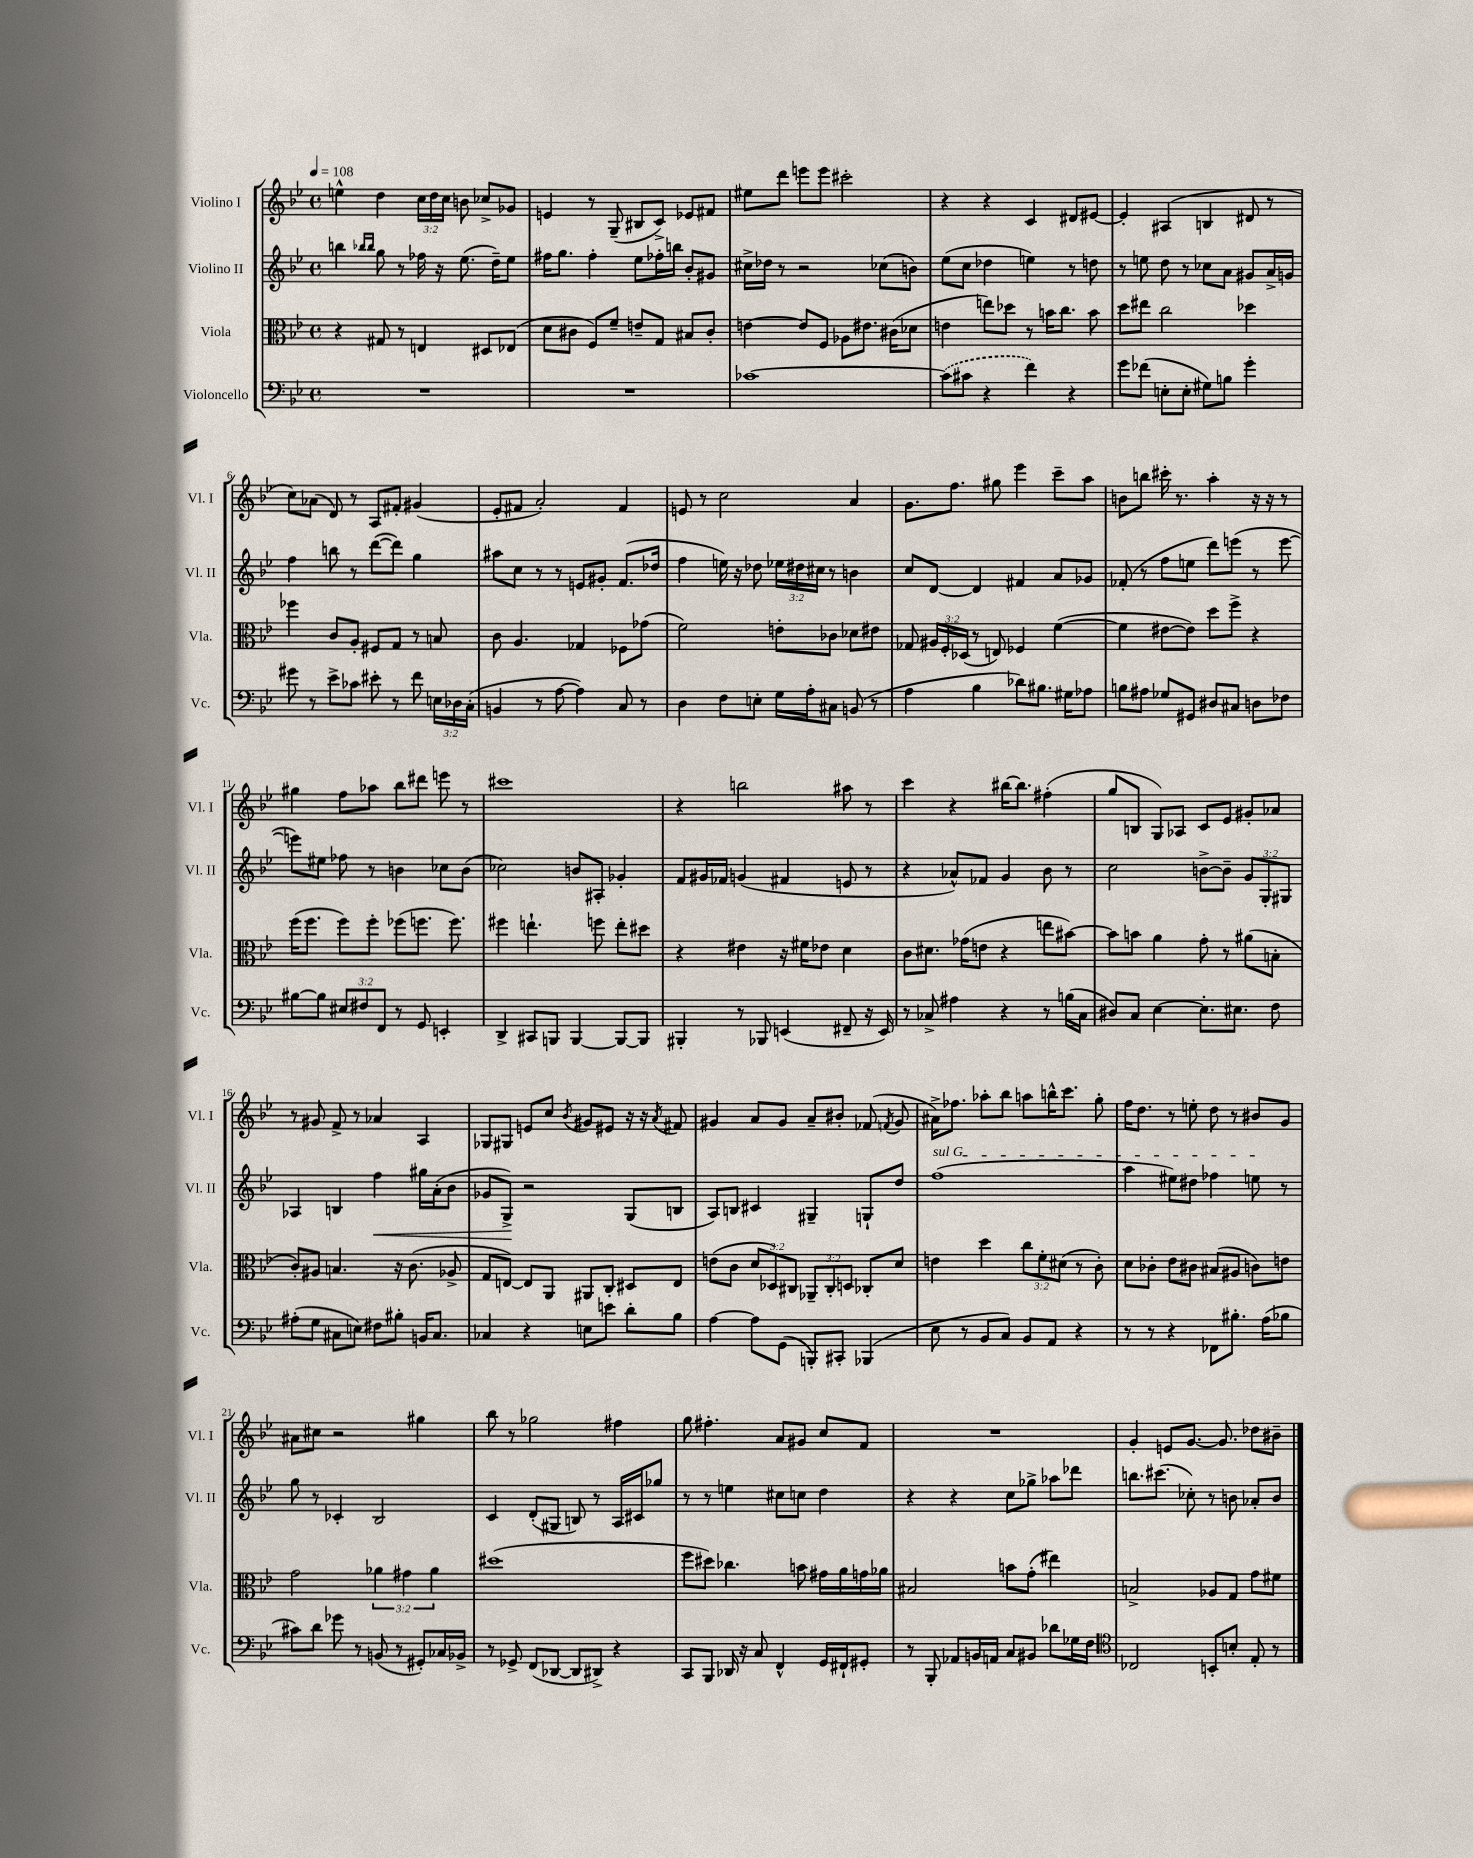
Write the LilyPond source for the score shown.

<<
\new StaffGroup <<
\new Staff = "s0" \with { instrumentName = "Violino I" shortInstrumentName = "Vl. I" } {
    \clef treble \key bes \major \defaultTimeSignature \time 4/4 \override Staff.TupletNumber.text = #tuplet-number::calc-fraction-text \tempo 4 = 108
    \autoBeamOff e''4-^ d''4 \tuplet 3/2 { c''16[ d''16 c''16] } b'8 ces''8[-> ges'8] |
    e'4 r8 g8--( bis8[ c'8]->) ees'8[ fis'8] |
    eis''8[ d'''8] e'''8[ e'''8] cis'''2-. |
    r4 r4 c'4 dis'8[ eis'8]~ |
    eis'4-. ais4( b4 dis'8 r8 |
    c''8[) aes'8]( d'8) r8 a8[ fis'8]-. gis'4( |
    ees'8[-. fis'8] a'2-.) fis'4 |
    e'8 r8 c''2 a'4 |
    g'8.[ f''8.] gis''8 ees'''4 c'''8[-- a''8] |
    b'8[ b''8] cis'''16-. r8. a''4-. r16 r16 r8 |
    gis''4 f''8[ aes''8] bes''8[ dis'''8] e'''8 r8 |
    cis'''1 |
    r4 b''2 ais''8 r8 |
    c'''4 r4 bis''16[~ bis''8.] fis''4-.( |
    g''8[ b8] g8[) aes8] c'8[ ees'8] gis'8[-. aes'8] |
    r8 gis'8 f'8-> r8 aes'4 a4 |
    ges8[ gis8] e'8[ c''8] \acciaccatura { bes'8 } gis'8[ eis'8] r16 r16 \acciaccatura { a'8 } fis'8 |
    gis'4 a'8[ gis'8] a'8[-- bis'8]-. fes'8( \acciaccatura { f'8 } gis'8 |
    ais'16[->) fes''8.] aes''8[-. bes''8] a''8[ b''16-^ c'''8.] g''8-. |
    f''16[ d''8.] r8 e''8-. d''8 r8 bis'8[ g'8] |
    ais'8[ cis''8] r2 gis''4 |
    bes''8 r8 ges''2 fis''4 |
    g''8 fis''4.-. a'8[ gis'8] c''8[ f'8] |
    R1 |
    g'4-. e'8[ g'8.]~ g'8. des''8[ bis'8]-- \bar "|." |
}
\new Staff = "s1" \with { instrumentName = "Violino II" shortInstrumentName = "Vl. II" } {
    \clef treble \key bes \major \defaultTimeSignature \time 4/4 \override Staff.TupletNumber.text = #tuplet-number::calc-fraction-text
    \autoBeamOff b''4 \grace { bes''16[ bes''16] } g''8 r8 fes''16 r16 ees''8.( d''16[--) ees''8] |
    fis''16[ g''8.] fis''4-. ees''8[ fes''16-. b''16] bes'8[-. gis'8] |
    cis''16[-> des''16] r8 r2 ces''8[( b'8]) |
    ees''8[( c''8] des''4 e''4) r8 d''8 |
    r8 e''8 d''8 r8 ces''8[ a'8] gis'8[ a'16-> g'16] |
    f''4 b''8 r8 d'''8[~( d'''8]) g''4 |
    ais''8[ c''8] r8 r8 e'8[ gis'8]-. f'8.[( des''16] |
    f''4 e''16) r16 des''8 \tuplet 3/2 { ees''16[ dis''16 cis''16] } r8 b'4 |
    c''8[ d'8]~ d'4 fis'4 a'8[ ges'8] |
    fes'8-.( r8 f''8[ e''8] d'''8[) e'''8]( r8 e'''8~ |
    e'''8[) eis''8] fes''8 r8 b'4 ces''8[ b'8]( |
    ces''2) b'8[ ais8]-. ges'4-. |
    f'8[ gis'16 fes'16] g'4( fis'4 e'8 r8 |
    r4 aes'8[-^) fes'8] g'4 bes'8 r8 |
    c''2 b'8[~-> b'8]-- \tuplet 3/2 { g'8[ g8-. gis8] } |
    aes4 b4 f''4\< gis''16[ a'16-.( bes'8] |
    ges'8[ g8]->\!) r2 g8[( b8] |
    a8[) b8] cis'4 gis4-- g8[-! d''8] |
    \once \override TextSpanner.bound-details.left.text = \markup { \italic "sul G" } f''1\startTextSpan( |
    a''4 eis''8[) dis''8] fes''4 e''8\stopTextSpan r8 |
    g''8 r8 ces'4-. bes2 |
    c'4 d'8[-.( gis8] b8) r8 a16[ cis'16 ges''8] |
    r8 r8 e''4 cis''8[ c''8] d''4 |
    r4 r4 c''8[ ges''8]-> aes''8[ des'''8] |
    b''8.[ cis'''8.]( ces''8-.) r8 b'8 aes'8[-. b'8] \bar "|." |
}
\new Staff = "s2" \with { instrumentName = "Viola" shortInstrumentName = "Vla." } {
    \clef alto \key bes \major \defaultTimeSignature \time 4/4 \override Staff.TupletNumber.text = #tuplet-number::calc-fraction-text
    \autoBeamOff r4 gis8 r8 e4 dis8[ ees8]( |
    d'8[ cis'8] f8[) f'8]-- e'8[-- g8] bis8[ cis'8]-. |
    e'4~ e'8[ f8] aes8[ eis'8.] cis'16[( des'8] |
    e'4 e''8[) des''8] r8 b'16[ c''8.] b'8 |
    d''8[ eis''8] c''2 des''4 |
    fes''4 c'8[ a8]-. fis8[ g8] r8 b8 |
    c'8 a4. ges4 fes8[ ges'8]( |
    f'2) e'8[-. ces'8] des'8[ eis'8] |
    ges8 \tuplet 3/2 { ais16[ f16-. des16]( } r8 e8) fes4 f'4~( |
    f'4 eis'8[~ eis'8]) d''8[ f''8]-> r4 |
    f''16[( f''8.] f''8[) f''8]-. fes''8[( f''8.] f''8.) |
    fis''4 e''4.-! f''8 e''8[-. dis''8] |
    r4 eis'4 r16 fis'16[ ees'8] d'4 |
    c'8[ dis'8.] ges'16[( e'8] r4 e''8[ bis'8]~) |
    bis'8[ b'8] a'4 g'8-. r8 ais'8[( b8]-. |
    c'8[-.) ais8] b4. r16 c'8.( aes8-> |
    g8[ e8]~) e8[ a,8] ais,8[ c8]-. dis8[ e8] |
    e'8[( c'8] \tuplet 3/2 { d'8[ des8) cis8] } \tuplet 3/2 { aes,8[-- cis8-. d8] } ces8[-. d'8] |
    e'4 d''4 \tuplet 3/2 { c''8[ f'8-. dis'8]( } r8 c'8-.) |
    d'8[ ces'8]-. ees'8[ cis'8] bis8[( ais8] c'8[) e'8] |
    g'2 \tuplet 3/2 { aes'4 gis'4 aes'4 } |
    dis''1( |
    f''8[ dis''8]) ces''4. b'8 gis'16[ a'16 g'16 aes'16] |
    bis2 b'8[ g'8]-.( eis''4) |
    b2-> aes8[ g8] g'8[ fis'8] \bar "|." |
}
\new Staff = "s3" \with { instrumentName = "Violoncello" shortInstrumentName = "Vc." } {
    \clef bass \key bes \major \defaultTimeSignature \time 4/4 \override Staff.TupletNumber.text = #tuplet-number::calc-fraction-text
    \autoBeamOff R1 |
    R1 |
    ces'1~ |
    \once \slurDashed ces'8[( cis'8] r4 f'4) r4 |
    g'8[ fes'8]( e8[-. e8]-. gis8[) b8] g'4-. |
    gis'8 r8 ees'8[-> ces'8] eis'8-. r8 f'8 \tuplet 3/2 { e16[ des16 c16]-.( } |
    b,4 r8 a8~ a4) c8 r8 |
    d4 f8[ e8]-. g16[ a16-. cis8] b,8( r8 |
    a4 bes4 des'8[) bis8.] gis16[ aes8] |
    b8[ ais8] ges8[ gis,8] dis8[ cis8] d8[ fes8] |
    bis8[~ bis8] \tuplet 3/2 { eis8[ fis8 f,8] } r8 g,8 e,4-. |
    d,4-> cis,8[ b,,8] b,,4~ b,,8[~ b,,8] |
    bis,,4-. r8 bes,,8 e,4( fis,8-- r16 e,16) |
    r8 ces8-> ais4 r4 r8 b16[( ces16] |
    dis8[) c8] ees4~ ees8.[-. eis8.] f8 |
    ais8[-.( g8] cis8[ e8]) fis8[ bis8]-. b,16[ cis8.] |
    ces4 r4 e8[ e'8] d'8[-. bes8] |
    a4~ a8[ g,8]( b,,8[-.) cis,8]-. bes,,4( |
    ees8 r8 bes,8[ c8]) bes,8[ a,8] r4 |
    r8 r8 r4 fes,8[ bis8.]-. a16[( bes8] |
    cis'8[) d'8] ges'8 r8 b,8( r8 gis,8[-.) ces16 bes,16]-> |
    r8 ges,8-> f,8[( des,8]~ des,8[ dis,8]->) r4 |
    c,8[ bes,,8] des,16 r16 c8 f,4-^ g,16[ fis,16-! gis,8]-. |
    r8 bes,,8-. aes,8[ b,16 a,16] c8[ bis,8] des'8[ ges16 f16] |
    \clef tenor ces2 b,8[-. b8]-. ees8-. r8 \bar "|." |
}
>>
>>
